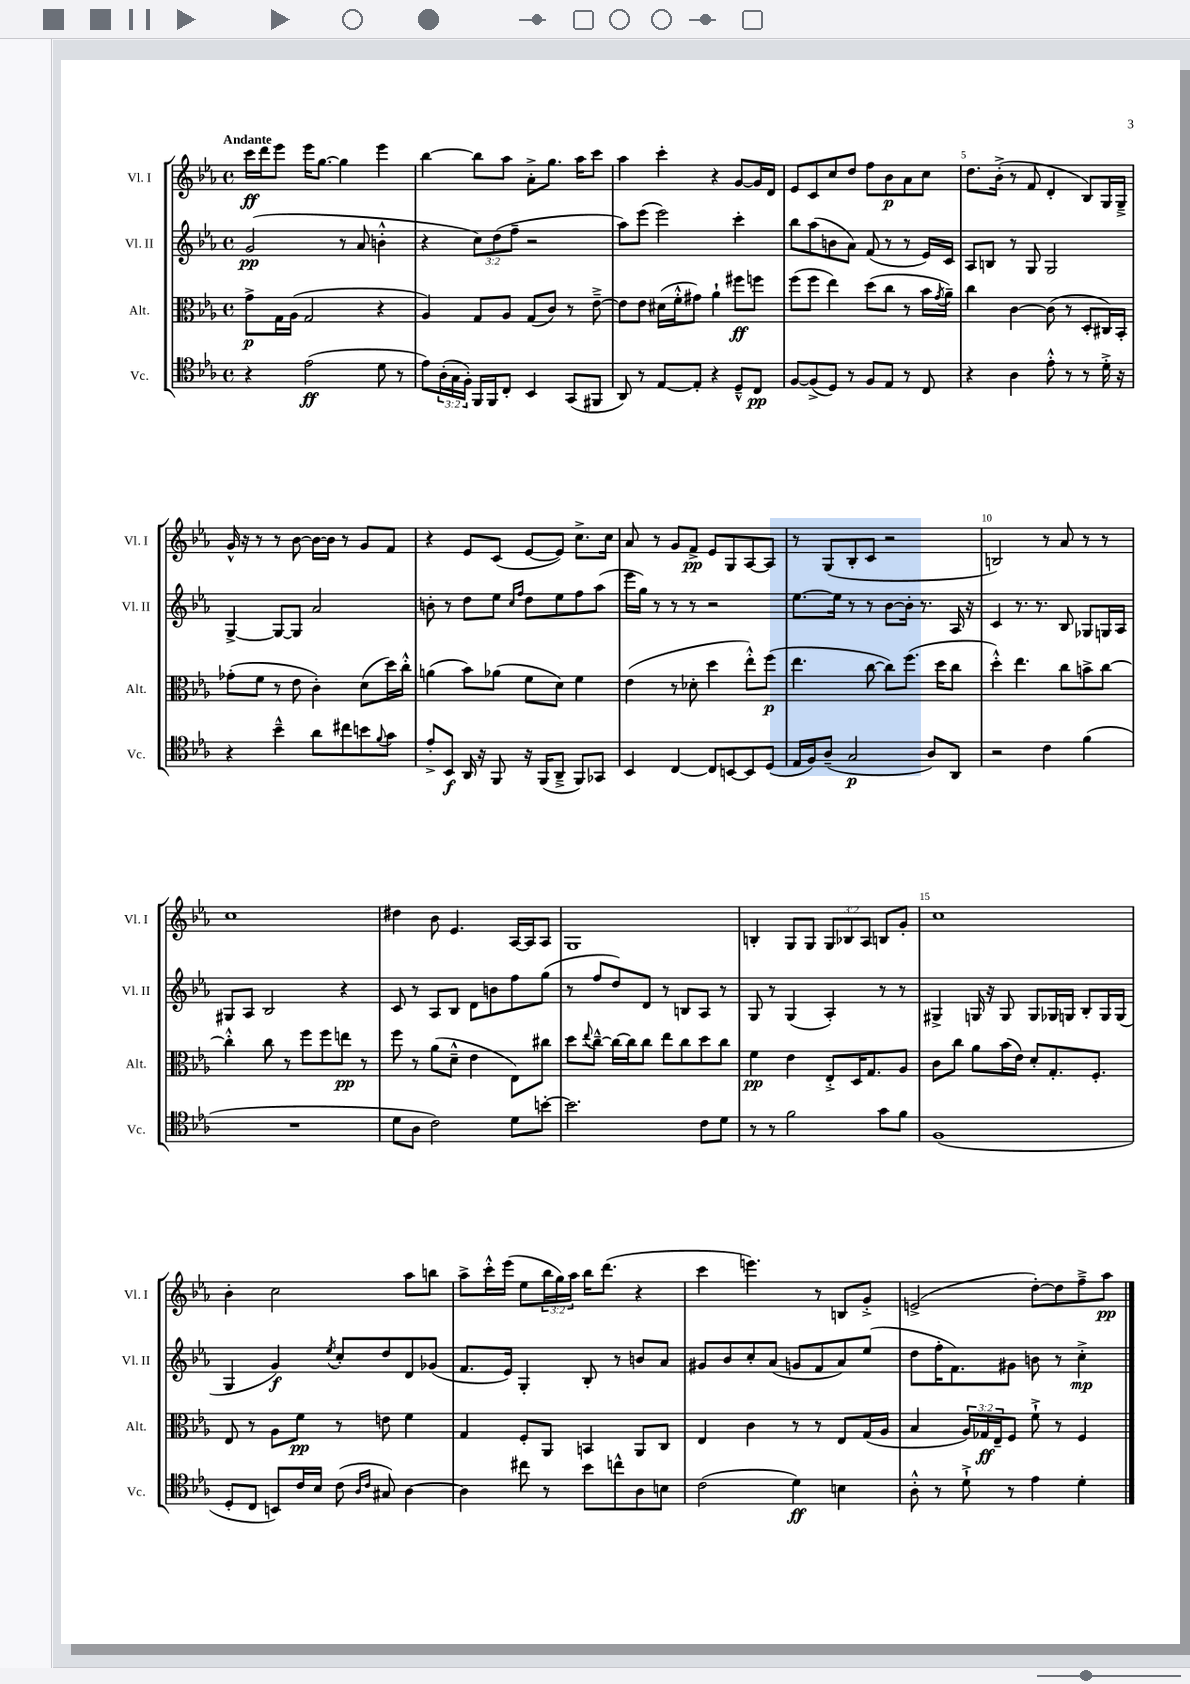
<<
\new StaffGroup <<
\new Staff = "s0" \with { instrumentName = "Vl. I" shortInstrumentName = "Vl. I" } {
    \clef treble \key ees \major \defaultTimeSignature \time 4/4 \override Staff.TupletNumber.text = #tuplet-number::calc-fraction-text \tempo "Andante"
    c'''16\ff d'''16 ees'''8 ees'''16 g''8.~ g''4 ees'''4 |
    bes''4~ bes''8 aes''8 aes'8-.-> g''8. aes''16 c'''8 |
    aes''4 c'''4-. r4 g'8~ g'16 d'16 |
    ees'8 c'8 c''8 d''8 f''8 bes'8\p aes'8 c''8 |
    d''8. bes'16-.->( r8 f'8 d'4-. bes8) g16 g16---> |
    g'16-^ r16 r8 r8 bes'8~ bes'16~ bes'16 r8 g'8 f'8 |
    r4 ees'8 c'8( ees'8~ ees'8) c''8.-> c''16 |
    aes'8 r8 g'8 f'8->\pp ees'8 g8 aes8~ aes8 |
    r8 g8( bes8-. c'8 r2 |
    b2) r8 aes'8 r8 r8 |
    c''1 |
    dis''4 bes'8 ees'4. aes16~ aes16 aes8 |
    g1 |
    b4-. g8 g8 \tuplet 3/2 { g8 bes8 aes8 } b8 g'8-. |
    c''1 |
    bes'4-. c''2 aes''8 b''8 |
    aes''8-> c'''16-.-^ ees'''16( ees''8 \tuplet 3/2 { bes''16 g''16) aes''16 } bes''16 d'''8.( r4 |
    c'''4 e'''4.) r8 b8 g'8-.-> |
    e'2->( d''8~-.) d''8 f''8---> aes''8\pp \bar "|." |
}
\new Staff = "s1" \with { instrumentName = "Vl. II" shortInstrumentName = "Vl. II" } {
    \clef treble \key ees \major \defaultTimeSignature \time 4/4 \override Staff.TupletNumber.text = #tuplet-number::calc-fraction-text
    g'2\pp( r8 aes'8 b'4-.-^ |
    r4 \tuplet 3/2 { c''8) d''8( f''8-- } r2 |
    aes''8) ees'''8( ees'''2) c'''4-. |
    bes''8 aes''8( b'8 aes'8) f'8( r8 r8 ees'16) c'16 |
    aes8 b8 r8 g8 g2 |
    g4~-> g8~ g8 aes'2 |
    b'8-. r8 d''8 ees''8 \grace { c''16 f''16 } d''8 ees''8 f''8 aes''8( |
    ees'''16 g''16) r8 r8 r8 r2 |
    ees''8.~ ees''16 r8 r8 bes'8~ bes'16-. r8. aes16 r16 |
    c'4 r8. r8. bes8 ges8 g16 aes16 |
    gis8 aes8 bes2 r4 |
    c'8 r8 aes8 bes8 d'8 b'8 f''8 g''8( |
    r8 f''8 d''8) d'8 r8 b8 aes8 r8 |
    g8 r8 g4( aes4-.) r8 r8 |
    gis4-> g16 r16 g8 g8 ges16 g16 bes8-. g16 g16( |
    g4 g'4\f) \acciaccatura { ees''8 } c''8-. d''8 d'8 ges'8( |
    f'8. ees'16) g4-. bes8-. r8 b'8 aes'8 |
    gis'8 bes'8 c''8-. aes'8( g'8 f'8 aes'8) ees''8( |
    d''8 f''16-. f'8.) gis'8 b'8 r8 c''4-.->\mp \bar "|." |
}
\new Staff = "s2" \with { instrumentName = "Alt." shortInstrumentName = "Alt." } {
    \clef alto \key ees \major \defaultTimeSignature \time 4/4 \override Staff.TupletNumber.text = #tuplet-number::calc-fraction-text
    g'8->\p g16 aes16( g2 r4 |
    aes4) g8 aes8 g8( c'8) r8 ees'8~---> |
    ees'8 ees'8 dis'16( f'16-.-^ gis'8) aes'4-! fis''8\ff f''8 |
    f''8( f''8 ees''4) d''8( c''8 r8 bes'16 \acciaccatura { g'8 } aes'16--) |
    c''4 c'4~ c'8( r8 d8-. cis16) bes,16-. |
    ges'8-.( f'8 r8 ees'8 c'4-.) d'8( d''16) c''16-.-^ |
    a'4( bes'8) aes'8( f'8 d'8) f'4 |
    ees'4( r8 des'8-. d''4 ees''8-.-^) f''8\p( |
    ees''4. c''8~ c''8) f''8.( d''16 c''8 |
    d''4-.-^) ees''4. c''8 b'8-> c''8~ |
    c''4-.-^ c''8 r8 f''8 f''8 e''8\pp r8 |
    f''8 r8 aes'8( d'8---^ ees'4 ees8) cis''8 |
    d''8 \appoggiatura { ees''8 } c''8~---^ c''16~ c''16 c''8 ees''8 c''8 d''8 c''8 |
    f'4\pp ees'4 ees8-.-> d16 g8. aes8 |
    c'8 c''8 aes'8 bes'16( ees'16) d'8-. g8.-. f8.-. |
    ees8 r8 aes8 f'8\pp r8 e'8 f'4 |
    g4 f8-. aes,8 b,4 aes,8 c8 |
    ees4 c'4 r8 r8 ees8 g16( aes16 |
    bes4 \tuplet 3/2 { aes16) ges16\ff ees16-- } f8 f'8-!-> r8 f4 \bar "|." |
}
\new Staff = "s3" \with { instrumentName = "Vc." shortInstrumentName = "Vc." } {
    \clef tenor \key ees \major \defaultTimeSignature \time 4/4 \override Staff.TupletNumber.text = #tuplet-number::calc-fraction-text
    r4 ees'2\ff( d'8 r8 |
    ees'8) \tuplet 3/2 { aes16-.( g16 f16-.) } f,16 f,16 c8-. bes,4 g,8( fis,8 |
    aes,8) r8 ees8~ ees8-. r4 d8---^ c8\pp |
    f8~ f8->( d8) r8 f8 ees8 r8 c8 |
    r4 aes4 ees'8-.-^ r8 r8 d'16-.-> r16 |
    r4 bes'4---^ aes'8 cis''8 b'8 \appoggiatura { f'8 } g'8 |
    ees'8-.-> bes,8\f aes,16 r16 f,8 r16 f,16( aes,8---> f,8) ges,8 |
    bes,4 c4~ c8 b,8~ b,8 d8( |
    ees16 f16) aes8--( g2\p aes8) aes,8 |
    r2 c'4 f'4( |
    R1 |
    d'8 aes8 c'2) d'8 b'8~-. |
    b'2. c'8 d'8 |
    r8 r8 f'2 g'8 f'8 |
    f1( |
    d8-. c8 b,8) c'16 bes16 c'8( \grace { aes16 c'16 } gis8) aes4~ |
    aes4 cis''8 r8 bes'8 c''8-^ aes8 b8 |
    c'2( d'4\ff) b4 |
    aes8-.-^ r8 d'8-!-> r8 ees'4 d'4-. \bar "|." |
}
>>
>>
\layout { \context { \Score \override BarNumber.break-visibility = ##(#f #t #t) barNumberVisibility = #(every-nth-bar-number-visible 5) } }
